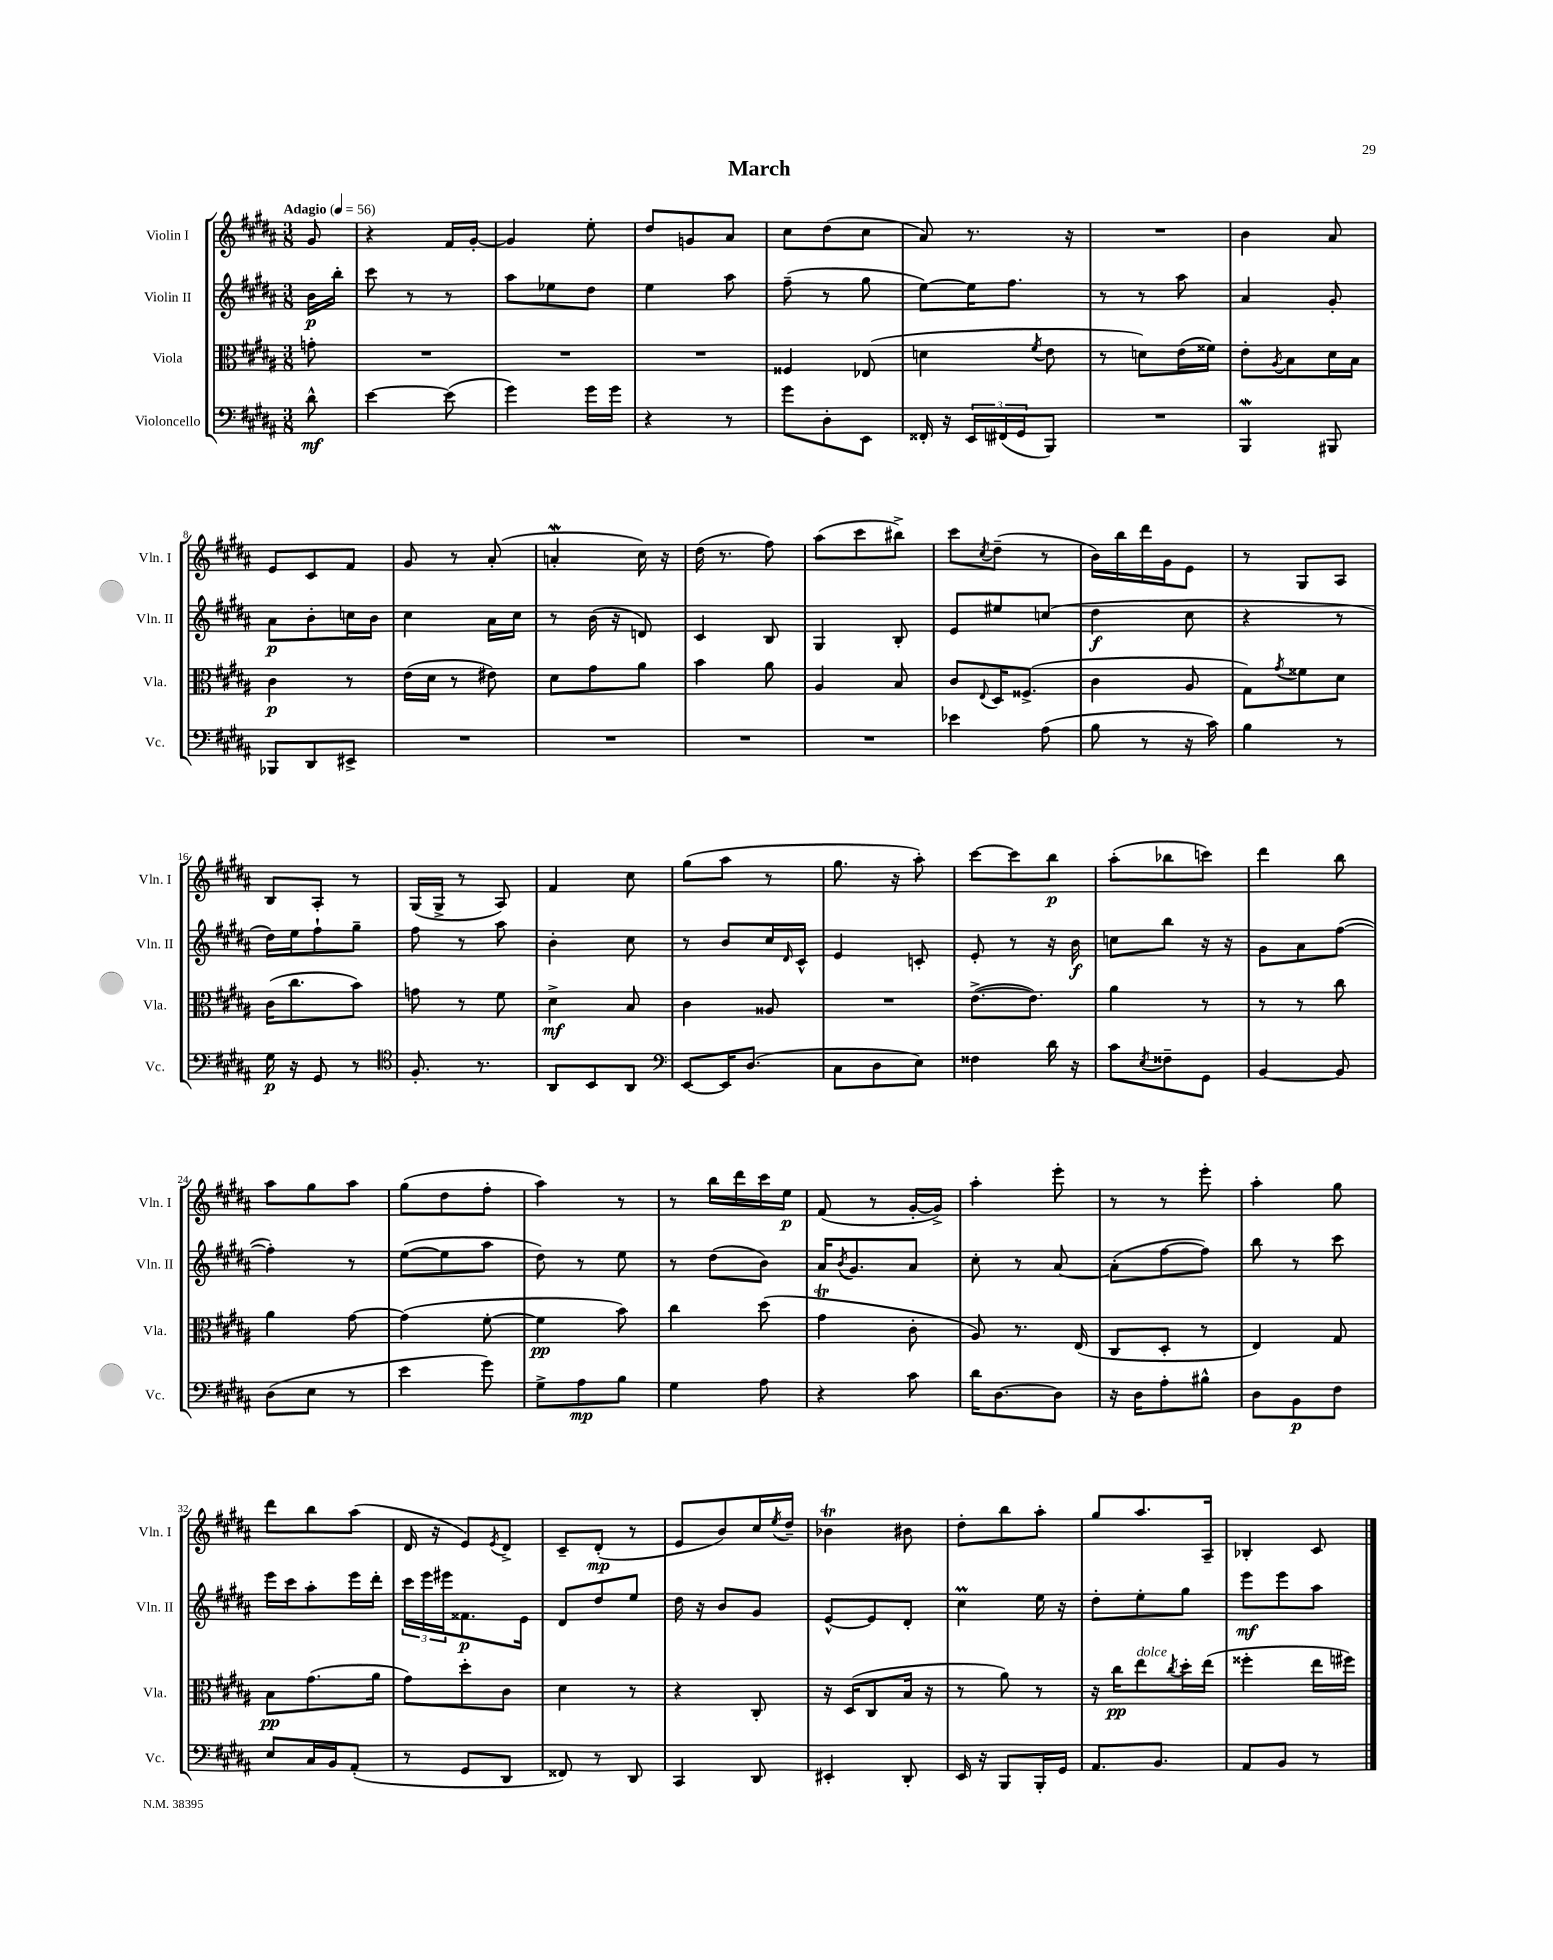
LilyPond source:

\header { title = "March" }
<<
\new StaffGroup <<
\new Staff = "s0" \with { instrumentName = "Violin I" shortInstrumentName = "Vln. I" } {
    \clef treble \key b \major \numericTimeSignature \time 3/8 \partial 8 \tempo "Adagio" 4 = 56
    gis'8 |
    r4 fis'16 gis'16~-. |
    gis'4 e''8-. |
    dis''8 g'8 ais'8 |
    cis''8 dis''8( cis''8 |
    ais'8) r8. r16 |
    R4. |
    b'4 ais'8 |
    e'8 cis'8 fis'8 |
    gis'8 r8 ais'8-.( |
    a'4-.\mordent cis''16) r16 |
    dis''16( r8. fis''8) |
    ais''8( cis'''8 bis''8->) |
    cis'''8 \acciaccatura { cis''8 } dis''8--( r8 |
    b'16) b''16 dis'''16 gis'16 e'8 |
    r8 gis8 ais8 |
    b8 ais8-. r8 |
    gis16( gis16-> r8 ais8) |
    fis'4 cis''8 |
    gis''8( ais''8 r8 |
    gis''8. r16 ais''8-.) |
    cis'''8~ cis'''8 b''8\p |
    ais''8-.( bes''8 c'''8) |
    dis'''4 b''8 |
    ais''8 gis''8 ais''8 |
    gis''8( dis''8 fis''8-. |
    ais''4) r8 |
    r8 b''16 dis'''16 cis'''16 e''16\p |
    fis'8( r8 gis'16~-. gis'16->) |
    ais''4-. e'''8-. |
    r8 r8 e'''8-. |
    ais''4-. gis''8 |
    dis'''8 b''8 ais''8( |
    dis'16 r16 e'8) \acciaccatura { e'8 } dis'8-> |
    cis'8-- dis'8-.\mp( r8 |
    e'8 b'8) cis''16 \acciaccatura { e''8 } dis''16-- |
    bes'4\trill bis'8 |
    dis''8-. b''8 ais''8-. |
    gis''8 ais''8. ais16-- |
    bes4-. cis'8 \bar "|." |
}
\new Staff = "s1" \with { instrumentName = "Violin II" shortInstrumentName = "Vln. II" } {
    \clef treble \key b \major \numericTimeSignature \time 3/8 \partial 8
    b'16\p b''16-. |
    cis'''8 r8 r8 |
    ais''8 ees''8 dis''8 |
    e''4 ais''8 |
    fis''8--( r8 gis''8 |
    e''8~) e''16 fis''8. |
    r8 r8 ais''8 |
    ais'4 gis'8-. |
    ais'8\p b'8-. c''16 b'16 |
    cis''4 ais'16 cis''16 |
    r8 b'16( r16 d'8) |
    cis'4 b8 |
    gis4 b8-. |
    e'8 eis''8 c''8( |
    dis''4\f cis''8 |
    r4 r8 |
    dis''16) e''16 fis''8-! gis''8-- |
    fis''8 r8 ais''8 |
    b'4-. cis''8 |
    r8 b'8 cis''16 \grace { dis'16 } cis'16-^ |
    e'4 c'8-. |
    e'8-. r8 r16 b'16\f |
    c''8 b''8 r16 r16 |
    gis'8 ais'8 fis''8~( |
    fis''4-.) r8 |
    e''8~( e''8 ais''8 |
    dis''8) r8 e''8 |
    r8 dis''8( b'8) |
    ais'16 \acciaccatura { b'8 } gis'8. ais'8 |
    cis''8-. r8 ais'8~ |
    ais'8-.( fis''8~ fis''8) |
    b''8 r8 cis'''8 |
    e'''16 cis'''16 ais''8-. e'''16 dis'''16-. |
    \tuplet 3/2 { cis'''16 e'''16 eis'''16 } fisis'8.\p e'16 |
    dis'8 dis''8 e''8 |
    dis''16 r16 b'8 gis'8 |
    e'8~-^ e'8 dis'8-. |
    cis''4\prall e''16 r16 |
    dis''8-. e''8-. gis''8 |
    e'''8\mf e'''8 ais''8 \bar "|." |
}
\new Staff = "s2" \with { instrumentName = "Viola" shortInstrumentName = "Vla." } {
    \clef alto \key b \major \numericTimeSignature \time 3/8 \partial 8
    g'8-. |
    R4. |
    R4. |
    R4. |
    fisis4 ees8( |
    d'4 \acciaccatura { fis'8 } e'8 |
    r8 d'8) e'16( fisis'16) |
    e'8-. \acciaccatura { ais8 } b8 dis'16 b16 |
    cis'4\p r8 |
    e'16( dis'16 r8 eis'8) |
    dis'8 gis'8 ais'8 |
    b'4 ais'8 |
    ais4 b8 |
    cis'8 \appoggiatura { e8 } dis16 fisis8.->( |
    cis'4 ais8 |
    gis8) \acciaccatura { gis'8 } fisis'8 dis'8 |
    cis'16( cis''8. b'8) |
    g'8 r8 fis'8 |
    dis'4->\mf b8 |
    cis'4 aisis8 |
    R4. |
    e'8.~->( e'8.) |
    ais'4 r8 |
    r8 r8 cis''8 |
    ais'4 gis'8~ |
    gis'4( fis'8~-. |
    fis'4\pp b'8) |
    cis''4 dis''8( |
    gis'4\trill cis'8-. |
    ais8) r8. e16( |
    cis8 dis8-. r8 |
    e4) gis8 |
    b8\pp gis'8.( ais'16 |
    gis'8) dis''8-. cis'8 |
    dis'4 r8 |
    r4 cis8-. |
    r16 dis16( cis8 b16 r16 |
    r8 ais'8) r8 |
    r16 cis''16\pp e''8^\markup { \italic "dolce" } \acciaccatura { cis''8 } dis''16-. e''16( |
    fisis''4-. e''16 fis''16) \bar "|." |
}
\new Staff = "s3" \with { instrumentName = "Violoncello" shortInstrumentName = "Vc." } {
    \clef bass \key b \major \numericTimeSignature \time 3/8 \partial 8
    dis'8-^\mf |
    e'4~ e'8( |
    gis'4) gis'16 gis'16 |
    r4 r8 |
    gis'8 dis8-. e,8 |
    fisis,16-. r16 \tuplet 3/2 { e,16 fis,16( gis,16 } b,,8) |
    R4. |
    b,,4\mordent bis,,8 |
    bes,,8 dis,8 eis,8-> |
    R4. |
    R4. |
    R4. |
    R4. |
    ees'4 ais8( |
    b8 r8 r16 cis'16) |
    b4 r8 |
    gis16\p r16 gis,8 r8 |
    \clef tenor fis8.-. r8. |
    ais,8 b,8 ais,8 |
    \clef bass e,8~ e,16 dis8.( |
    cis8 dis8 e8) |
    fisis4 dis'16 r16 |
    cis'8 \acciaccatura { e8 } fisis8-- gis,8 |
    b,4~ b,8 |
    dis8( e8 r8 |
    e'4 gis'8) |
    gis8-> ais8\mp b8 |
    gis4 ais8 |
    r4 cis'8 |
    dis'16 dis8.~ dis8 |
    r16 dis16 ais8-. bis8-^ |
    dis8 b,8\p fis8 |
    e8 cis16 b,16 ais,8-.( |
    r8 gis,8 dis,8 |
    fisis,8) r8 dis,8 |
    cis,4 dis,8 |
    eis,4-. dis,8-. |
    e,16 r16 b,,8 b,,16-. gis,16 |
    ais,8. b,8. |
    ais,8 b,8 r8 \bar "|." |
}
>>
>>
